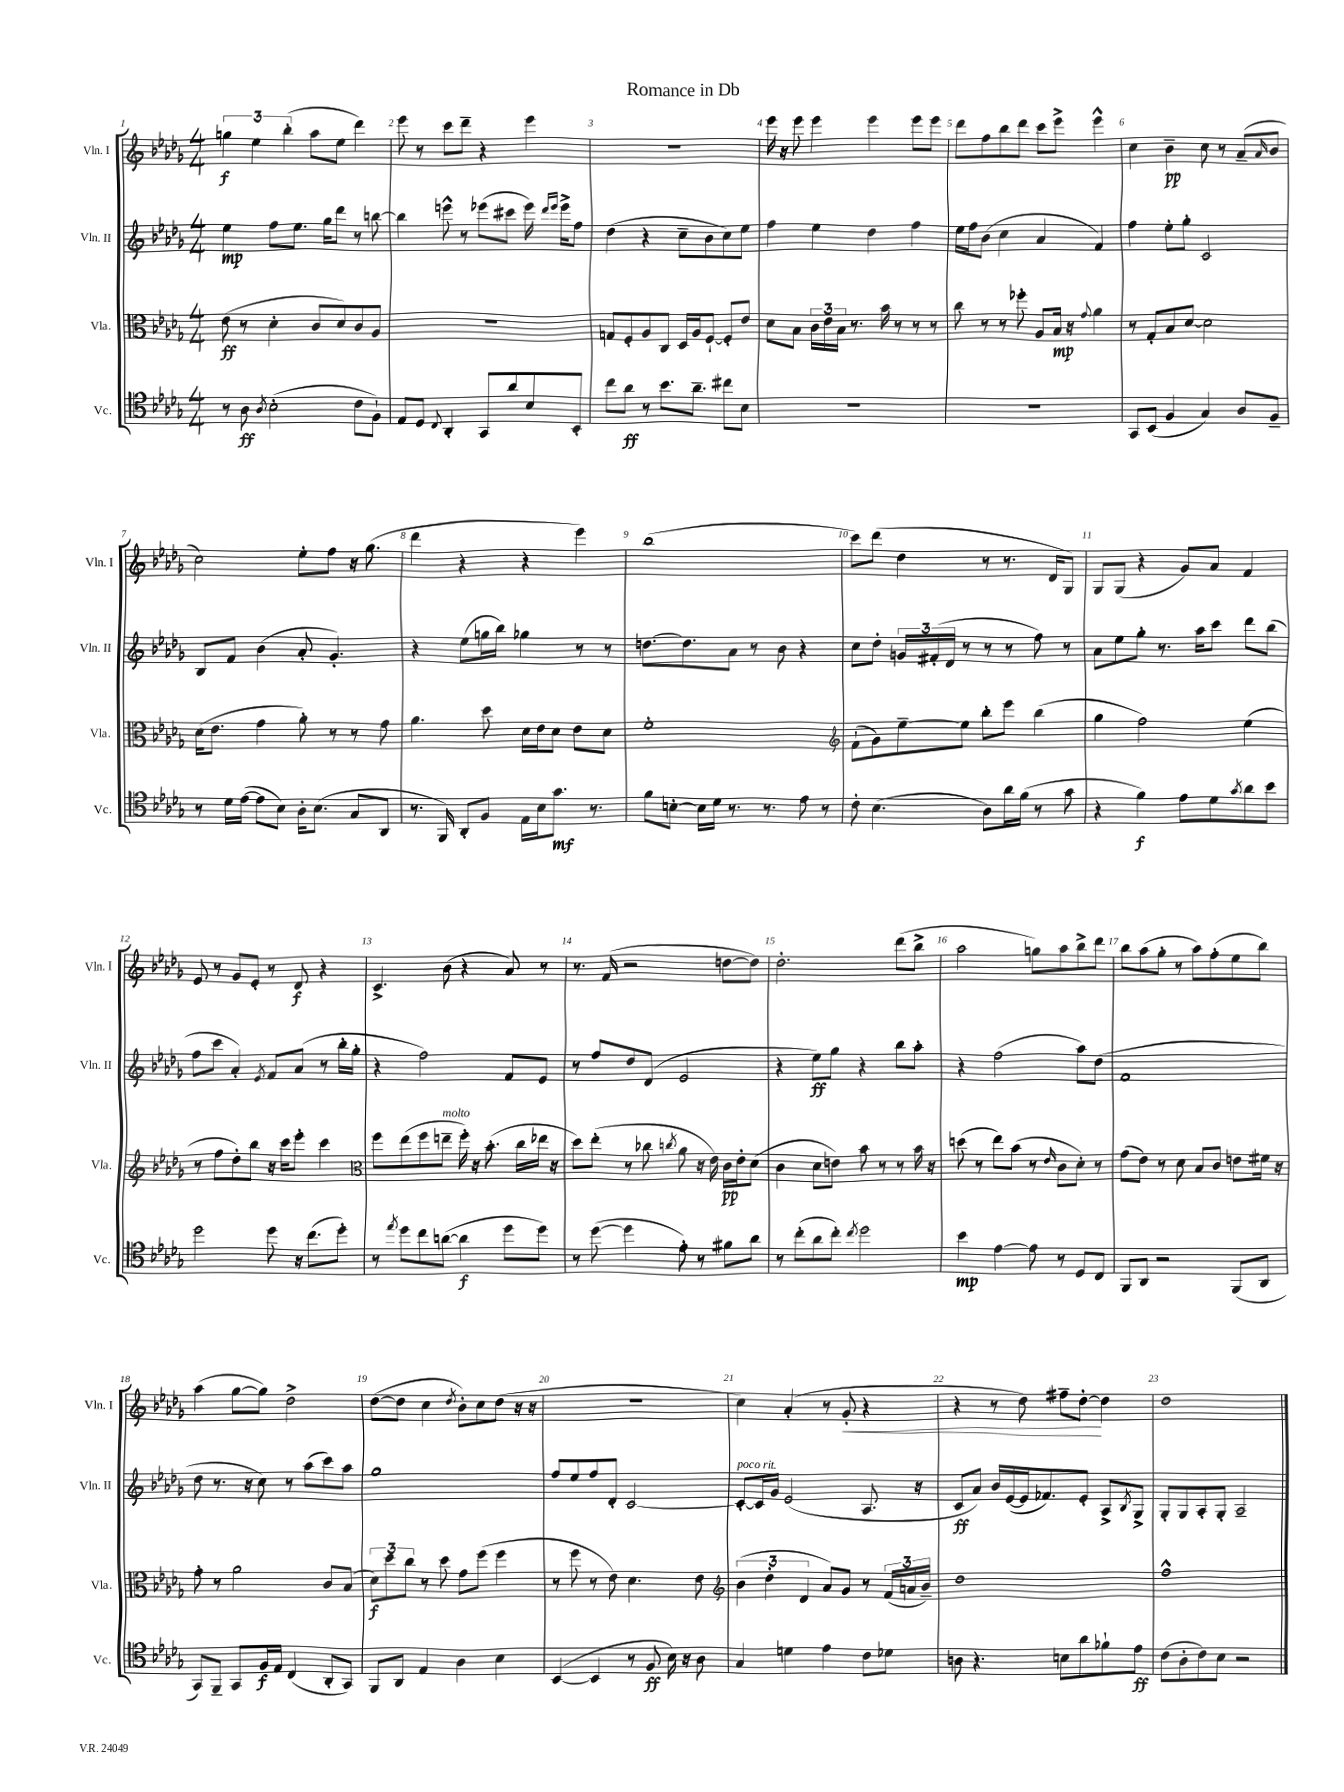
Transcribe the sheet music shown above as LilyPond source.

\header { title = "Romance in Db" }
<<
\new StaffGroup <<
\new Staff = "s0" \with { instrumentName = "Vln. I" shortInstrumentName = "Vln. I" } {
    \clef treble \key des \major \numericTimeSignature \time 4/4
    \tuplet 3/2 { g''4\f ees''4 bes''4-.( } aes''8 ees''8 des'''4) |
    ees'''8 r8 c'''8 des'''8-- r4 ees'''4 |
    R1 |
    ees'''16 r16 ees'''8 ees'''4 ees'''4 ees'''8 ees'''8 |
    des'''8 f''8 bes''8 des'''8 c'''8 ees'''8-> ees'''4-^ |
    c''4 bes'4--\pp c''8 r8 aes'8--( \grace { aes'16 } bes'8 |
    c''2) ees''8-. f''8 r16 ges''8.( |
    des'''4 r4 r4 ees'''4) |
    bes''1( |
    c'''8) des'''8( des''4 r8 r8. des'16 ges8) |
    ges8 ges8( r4 ges'8) aes'8 f'4 |
    ees'8 r8 ges'8 ees'8-. r8 des'8\f r4 |
    c'4.-> bes'8( r4 aes'8) r8 |
    r8. f'16( r2 d''8~ d''8) |
    des''2.-. des'''8( bes''8-> |
    aes''2 g''8) aes''8 bes''8-> des'''8 |
    bes''8 aes''8( ges''8-. r8 aes''8) f''8-.( ees''8 bes''8) |
    aes''4( ges''8~ ges''8) des''2-> |
    des''8~( des''8 c''4 \acciaccatura { des''8 } bes'8-.) c''8 des''8( r16 r16 |
    R1 |
    c''4) aes'4-.( r8 ges'8-.\< r4 |
    r4 r8 des''8) fis''8-- des''8~-.\! des''4 |
    des''1 \bar "|." |
}
\new Staff = "s1" \with { instrumentName = "Vln. II" shortInstrumentName = "Vln. II" } {
    \clef treble \key des \major \numericTimeSignature \time 4/4
    ees''4\mp f''8 ees''8. ges''16 des'''8 r8 b''8~ |
    b''4 e'''8-^ r8 ees'''8( cis'''8 ees'''16) \grace { des'''16 ees'''16 } ees'''16-> f''8 |
    des''4( r4 c''8-- bes'8 c''8) ees''8 |
    f''4 ees''4 des''4 f''4 |
    ees''16 f''16 bes'8( c''4 aes'4 f'4) |
    f''4 ees''8-. ges''8-. c'2 |
    bes8 f'8 bes'4( aes'8-. ges'4.-.) |
    r4 ees''8( g''16 bes''16) ges''4 r8 r8 |
    d''8.~ d''8. aes'8 r8 bes'8 r4 |
    c''8 des''8-. \tuplet 3/2 { g'16 fis'16-.( des'16 } r8 r8 r8 f''8) r8 |
    aes'8 ees''8 ges''8-. r8. aes''16 c'''8 des'''8 bes''8( |
    f''8 c'''8 aes'4-.) \acciaccatura { ees'8 } f'8 aes'8( r8 bes''16-. ges''16-. |
    r4 f''2) f'8 ees'8 |
    r8 f''8 des''8 des'8( ees'2 |
    r4 ees''8\ff) ges''8 r4 bes''8 aes''8-. |
    r4 f''2( aes''8) des''8( |
    f'1 |
    des''8 r8. r16 c''8) r8 aes''8( c'''8) aes''8 |
    ges''1 |
    f''8 ees''8 f''8 des'8-. c'2~ |
    c'8~-.^\markup { \italic "poco rit." } c'16 ges'16 ees'2( aes8. r16 |
    c'8\ff aes'8) bes'16 ees'16~( ees'16 fes'8.) ees'8-. aes8-> \acciaccatura { bes8 } ges8-> |
    ges8-. ges8 aes8-. ges8-. aes2-- \bar "|." |
}
\new Staff = "s2" \with { instrumentName = "Vla." shortInstrumentName = "Vla." } {
    \clef alto \key des \major \numericTimeSignature \time 4/4
    ees'8\ff( r8 des'4-. c'8 des'8) c'8 aes8 |
    R1 |
    g8 f8-. aes8 c8 des16 aes16 f8~-! f8-. ees'8 |
    des'8 bes8 \tuplet 3/2 { c'16 ees'16 bes16 } r8. bes'16 r8 r8 r8 |
    c''8 r8 r8 fes''8-. aes8 bes16\mp r16 \appoggiatura { ges'8 } aes'4 |
    r8 ges8-. bes8 des'8~ des'2 |
    des'16( ees'8. ges'4 aes'8-.) r8 r8 ges'8 |
    aes'4. des''8 des'16 ees'16 des'8 ees'8 des'8 |
    f'1-. |
    \clef treble f'8-!( ges'8) ees''8~-- ees''8 bes''8-. ees'''8 bes''4( |
    ges''4 f''2) ees''4( |
    r8 f''8 des''8-.) bes''8 r16 c'''16 ees'''8-. c'''4 |
    \clef alto f''8 ees''8( f''8 e''8--^\markup { \italic "molto" } f''16-.) r16 bes'8.-.( c''16 ees''16 r16 |
    des''8) ees''8-.( r8 ces''8 \acciaccatura { c''8 } aes'8 r16 ees'16) c'16\pp ees'16-. des'8( |
    c'4 des'8 e'8) bes'8 r8 r8 bes'16 r16 |
    d''8( r8 ees''8) bes'8( r8 \grace { ees'16 } c'8 des'8-.) r8 |
    ges'8( ees'8) r8 des'8 bes8 c'8 e'8 fis'16 r16 |
    ges'8-. r8 aes'2 c'8 bes8( |
    \tuplet 3/2 { des'8\f) des''8 c''8 } r8 des''8 ges'8 f''8( f''4 |
    r8 f''8 r8 ees'8) des'4. ees'8 |
    \clef treble \tuplet 3/2 { bes'4( des''4-. des'4 } aes'8) ges'8 r8 \tuplet 3/2 { f'16( a'16 bes'16--) } |
    des''1 |
    f''1-^ \bar "|." |
}
\new Staff = "s3" \with { instrumentName = "Vc." shortInstrumentName = "Vc." } {
    \clef tenor \key des \major \numericTimeSignature \time 4/4
    r8 aes8\ff \acciaccatura { aes8 } bes2-.( c'8 f8-!) |
    ees8 des8 \appoggiatura { c8 } aes,4-. ges,8 aes'8 bes8 bes,8-. |
    c''8 aes'8\ff r8 bes'8. aes'8.-- cis''8 bes8 |
    R1 |
    R1 |
    ges,8 bes,8( f4 ges4) aes8 f8-- |
    r8 des'16 ees'16~( ees'8 bes8) aes16-. bes8.( ges8 aes,8 |
    r8. f,16) aes,8-. f8 ees16 bes16 ges'8.\mf r8. |
    f'8 b8~-. b16 des'16 r8. r8. ees'8 r8 |
    c'8-. bes4.( aes8) aes'16 f'16( r8 ges'8 |
    r4 f'4\f) ees'8 des'8 \acciaccatura { ges'8 } aes'8 bes'8 |
    des''2 des''8 r16 c''8.( des''8-.) |
    r8 \acciaccatura { ees''8 } des''8 c''8 a'8~( a'4\f des''8 des''8) |
    r8 des''8~( des''4 ees'8-.) r8 fis'8 aes'8 |
    r8 c''8-.( aes'8 c''8-.) \acciaccatura { c''8 } des''2 |
    bes'4\mp ees'4~ ees'8 r8 des8 c8 |
    f,8 aes,8 r2 f,8( aes,8 |
    ges,8) f,8-- ges,8 f16\f ees16 c4( aes,8-. ges,8) |
    f,8 aes,8 ees4 aes4 bes4 |
    bes,4~( bes,4 r8 f8\ff bes16) r16 aes8 |
    ges4 d'4 ees'4 c'8 des'8 |
    a8 r4. b8 aes'8 fes'8-! ees'8\ff |
    c'8( aes8-. c'8) bes8 r2 \bar "|." |
}
>>
>>
\layout { \context { \Score \override BarNumber.break-visibility = ##(#f #t #t) barNumberVisibility = #all-bar-numbers-visible } }
